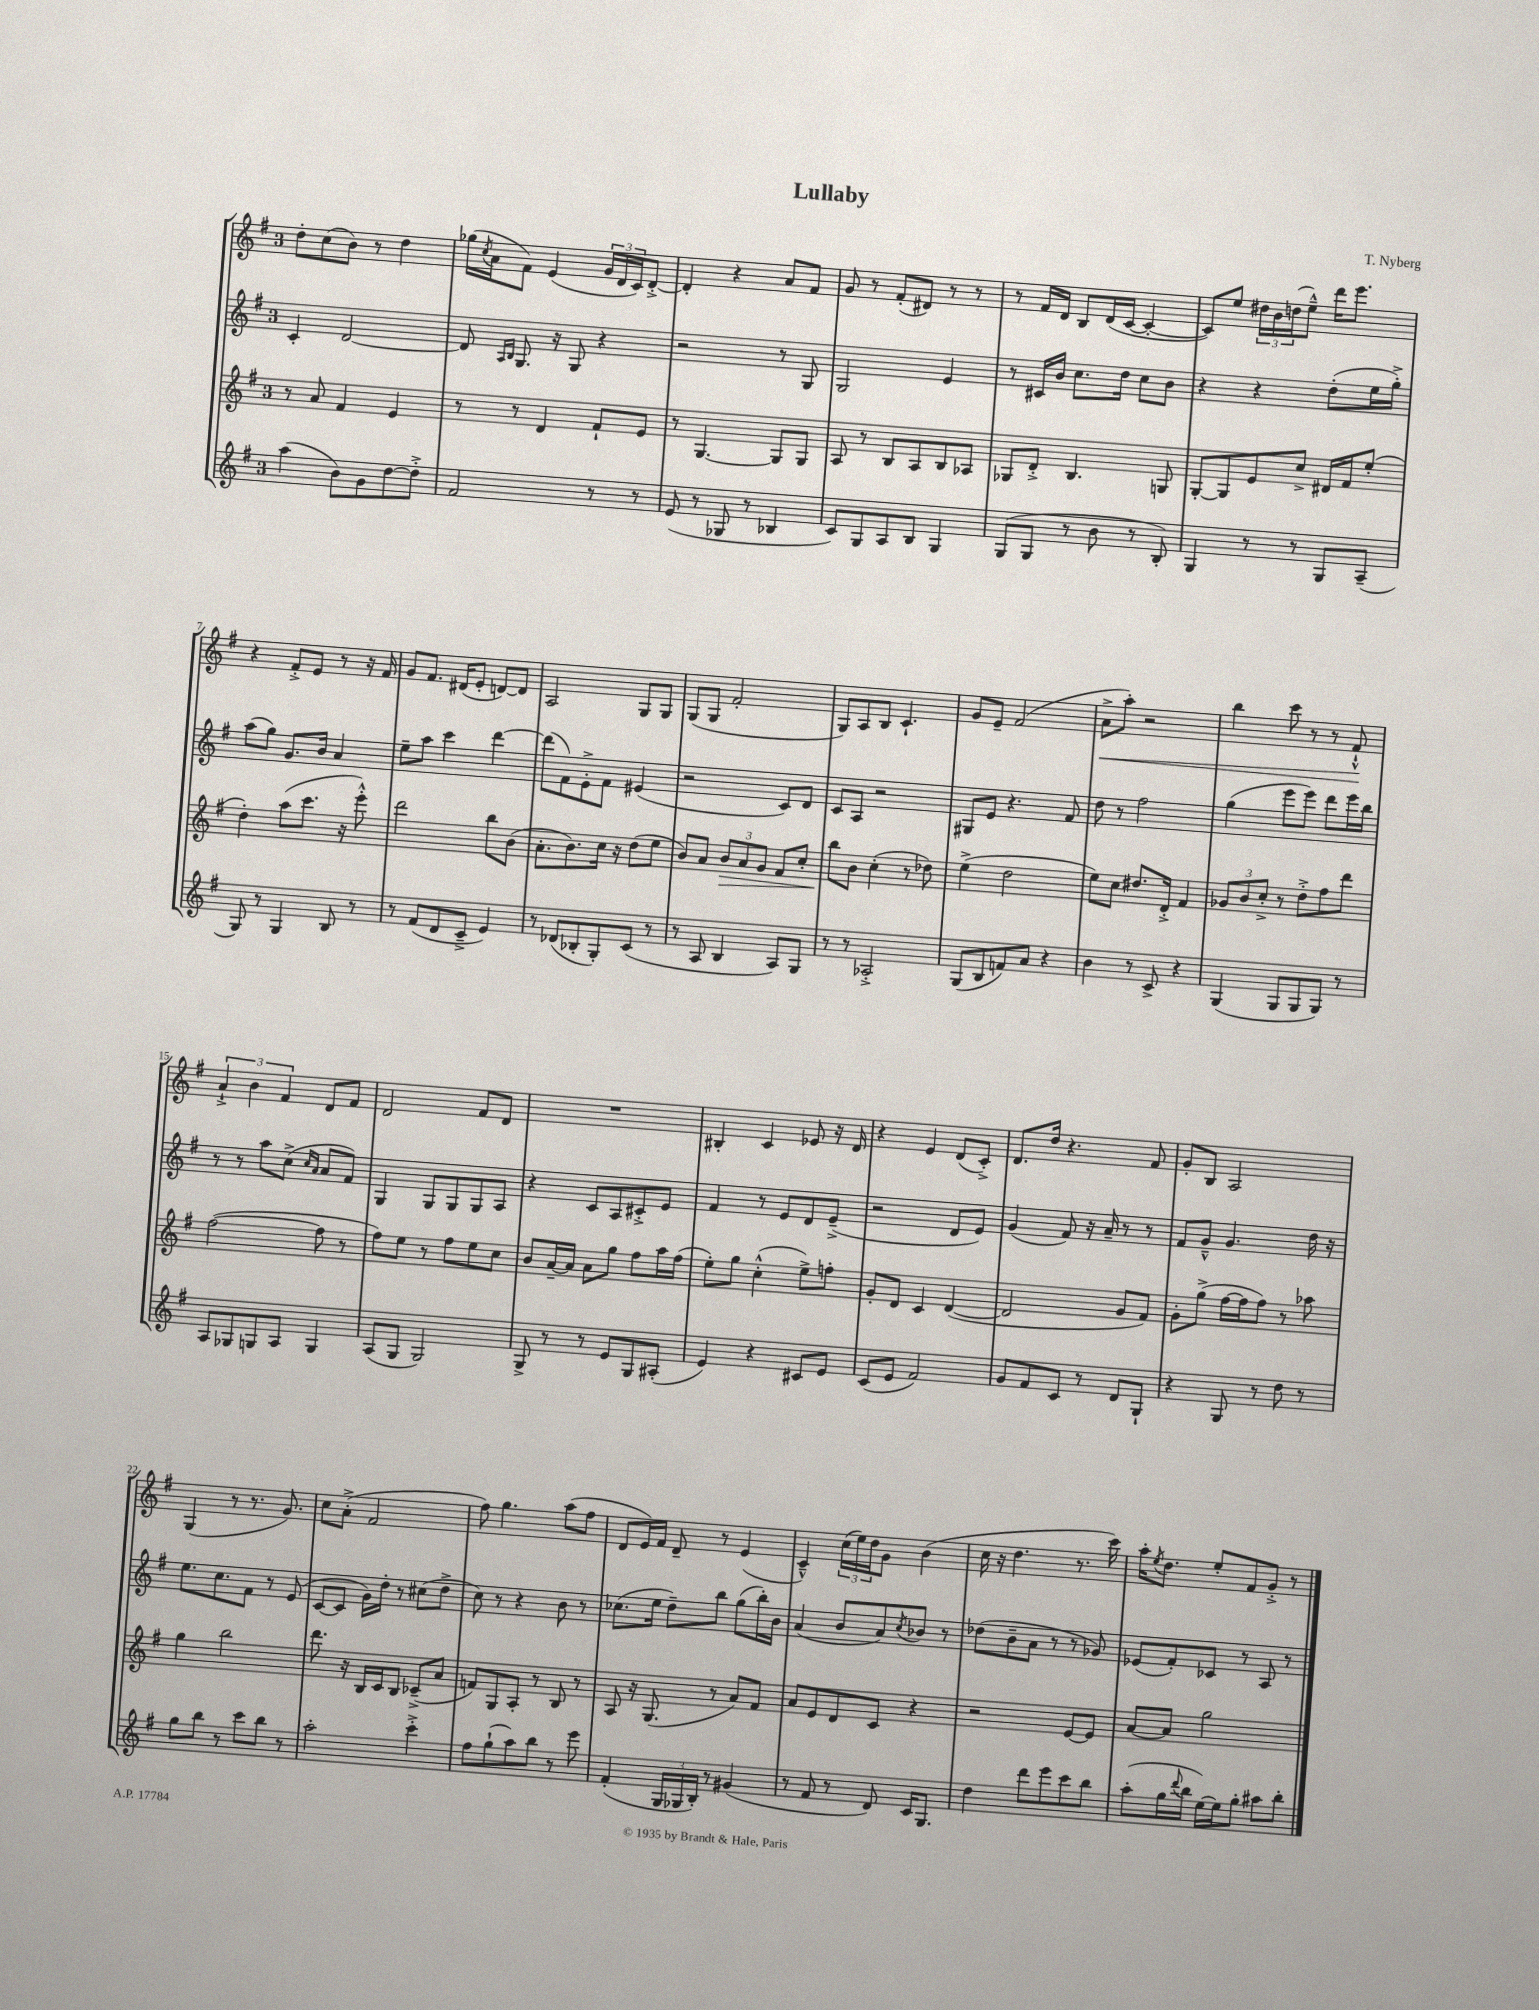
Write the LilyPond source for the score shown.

\header { title = "Lullaby" composer = "T. Nyberg" }
<<
\new StaffGroup <<
\new Staff = "s0" {
    \clef treble \key g \major \once \override Staff.TimeSignature.style = #'single-digit \time 3/4
    d''8-. c''8( b'8) r8 d''4 |
    ges''16( \acciaccatura { c''8 } a'16 fis'8) e'4( \tuplet 3/2 { g'16 d'16 c'16) } d'8~-.-> |
    d'4-. r4 a'8 fis'8 |
    g'8 r8 fis'8-.( dis'8) r8 r8 |
    r8 fis'16 d'16 b8 d'16( c'16~ c'4~-. |
    c'8) e''8 \tuplet 3/2 { dis''16 b'16 d''16( } e''8---^) d'''16 e'''8. |
    r4 fis'8-.-> e'8 r8 r16 fis'16 |
    g'8 fis'8. dis'16( e'8-. d'8~) d'8 |
    a2 g8 g8 |
    g8( g8 fis'2-. |
    g8) a8 b8 c'4.-! |
    g'8 e'8-- fis'2( |
    a'8->\< a''8-.) r2 |
    b''4 c'''8 r8 r8 fis'8-!-^\! |
    \tuplet 3/2 { a'4-!-> b'4 fis'4 } d'8 fis'8 |
    d'2 fis'8 d'8 |
    R2. |
    bis4-. c'4 ees'8 r16 d'16 |
    r4 e'4 d'8( c'8-.->) |
    d'8. d''16 r4. fis'8 |
    g'8-. b8 a2 |
    g4( r8 r8. g'8.) |
    c''8 a'8-.->( fis'2 |
    fis''8) g''4. a''8( fis''8 |
    d'8 e'16) fis'16 d'8-- r8 e'4( |
    c'4---^) \tuplet 3/2 { c''16( e''16) d''16 } g'8 b'4( |
    c''16 r16 d''4. r8. c'''16) |
    a''16-. \acciaccatura { e''8 } d''8. e''8-. fis'8 g'8-.-> r8 \bar "|." |
}
\new Staff = "s1" {
    \clef treble \key g \major \once \override Staff.TimeSignature.style = #'single-digit \time 3/4
    c'4-. d'2~ |
    d'8 \grace { a16 b16 } g8. r16 g8 r4 |
    r2 r8 g8 |
    g2 e'4 |
    r8 cis'16 b'16 c''8. d''16 c''8 b'8 |
    r4 r4 d''8-.( e''16 g''16-.->) |
    a''8( g''8) g'8. b'16 a'4 |
    e''8-- a''8 c'''4 d'''4~ |
    d'''8( fis'8) e'8-.-> fis'8 eis'4( |
    r2 c'8) d'8 |
    c'8 a8 r2 |
    gis8 e'8 r4. fis'8 |
    d''8 r8 fis''2 |
    g''4( e'''8 e'''8) d'''8 e'''16 b''16 |
    r8 r8 a''8 c''8->( \grace { c''16 a'16 } a'8 fis'8) |
    g4 g8 g8 g8 a8 |
    r4 c'8 a8 cis'8-.-> e'8 |
    fis'4 r8 e'8 d'8 e'8--->( |
    r2 d'8 e'8) |
    g'4( fis'8) r16 a'16-- r8 r8 |
    fis'8 g'8---^ g'4. d''16 r16 |
    e''8. c''8. fis'8 r8 e'8( |
    c'8~ c'8 g'16) d''16-. r8 cis''8( d''8-> |
    c''8) r8 r4 b'8 r8 |
    ces''8.( e''16 d''8--) b''8 g''8( b''16-.) b'16 |
    a'4( b'8 a'8) \acciaccatura { c''8 } bes'8 r8 |
    des''8( b'8-- a'8 r8 r8 ges'8) |
    ees'8( fis'8-.) ces'8 r8 a8 r8 \bar "|." |
}
\new Staff = "s2" {
    \clef treble \key g \major \once \override Staff.TimeSignature.style = #'single-digit \time 3/4
    r8 a'8 fis'4 e'4 |
    r8 r8 d'4 fis'8-! e'8 |
    r8 g4.~ g8 g8 |
    a8 r8 b8 a8 b8 aes8 |
    ges8 d'8-.-> b4. g8 |
    g8~-. g8 e'8 c''8-> dis'16 fis'16 e''8-.( |
    d''4-.) a''8( c'''8. r16 e'''8-.-^) |
    d'''2 b''8 b'8( |
    a'8.-. b'8.) c''16 r16 d''8( e''8 |
    b'8) a'8 \tuplet 3/2 { b'8\> a'8 g'8 } fis'8 c''8-. |
    b''8\! b'8 c''4-.( r8 des''8) |
    e''4->( d''2 |
    e''8) c''8 dis''8. d'16-.-> fis'4 |
    \tuplet 3/2 { ges'8 b'8 c''8-.-> } r8 d''8-.-> fis''8 d'''8 |
    fis''2~( fis''8 r8 |
    fis''8) e''8 r8 fis''8 e''8 c''8 |
    b'8 a'16~-- a'16 a'8 g''8 fis''8 a''16 fis''16( |
    e''8-.) g''8 c''4-.-^( e''8->) f''8-. |
    g'8-. d'8 c'4 d'4~( |
    d'2 g'8 fis'8) |
    g'8-. g''8->( fis''16~ fis''16 fis''8) r8 aes''8 |
    g''4 b''2 |
    d'''8. r16 b16 c'16 b8 ces'8--->( a'8 |
    f'8) g8 a8-. r8 b8 r8 |
    a8 r16 g8.( r8 a'8) fis'8 |
    a'8 e'8 d'8 c'8 r4 |
    r2 e'8~ e'8 |
    a'8~ a'8 g''2 \bar "|." |
}
\new Staff = "s3" {
    \clef treble \key g \major \once \override Staff.TimeSignature.style = #'single-digit \time 3/4
    a''4( b'8) g'8 d''8~ d''8-.-> |
    fis'2 r8 r8 |
    e'8( r8 ges8 r8 bes4 |
    c'8) g8 a8 b8 g4 |
    g8( g8 r8 b'8 r8 b8-.) |
    g4 r8 r8 g8 a8--( |
    g8) r8 g4 b8 r8 |
    r8 fis'8( d'8 c'8---> e'4) |
    r8 des'8( bes8-. g8-.) c'8( r8 |
    r8 a8 b4 a8) g8 |
    r8 r8 aes2-.-> |
    g8( b8 f'8) a'8 r4 |
    b'4 r8 c'8-> r4 |
    g4( g8 g8 g8) r8 |
    a8 ges8 g8 a8 g4 |
    a8( g8 g2) |
    g8-> r8 r8 e'8 g8 ais8-.( |
    e'4) r4 cis'8 e'8 |
    c'8( e'8 fis'2) |
    g'8 fis'8 c'8 r8 d'8 g8-! |
    r4 g8 r8 d''8 r8 |
    g''8 b''8 r8 c'''8 b''8 r8 |
    a''2-. c'''4-.-> |
    fis''8 g''8-!( a''8) b''8 r8 e'''8 |
    fis'4-.( \tuplet 3/2 { g16 ges16 b16-.) } r8 gis'4( |
    r8 fis'8 r8 d'8) c'16 g8. |
    d''4 d'''8 e'''8 c'''8 b''8 |
    a''8-.( g''16 \appoggiatura { d'''8 } b''16 e''16~) e''16 g''8-. ais''8 b''8-. \bar "|." |
}
>>
>>
